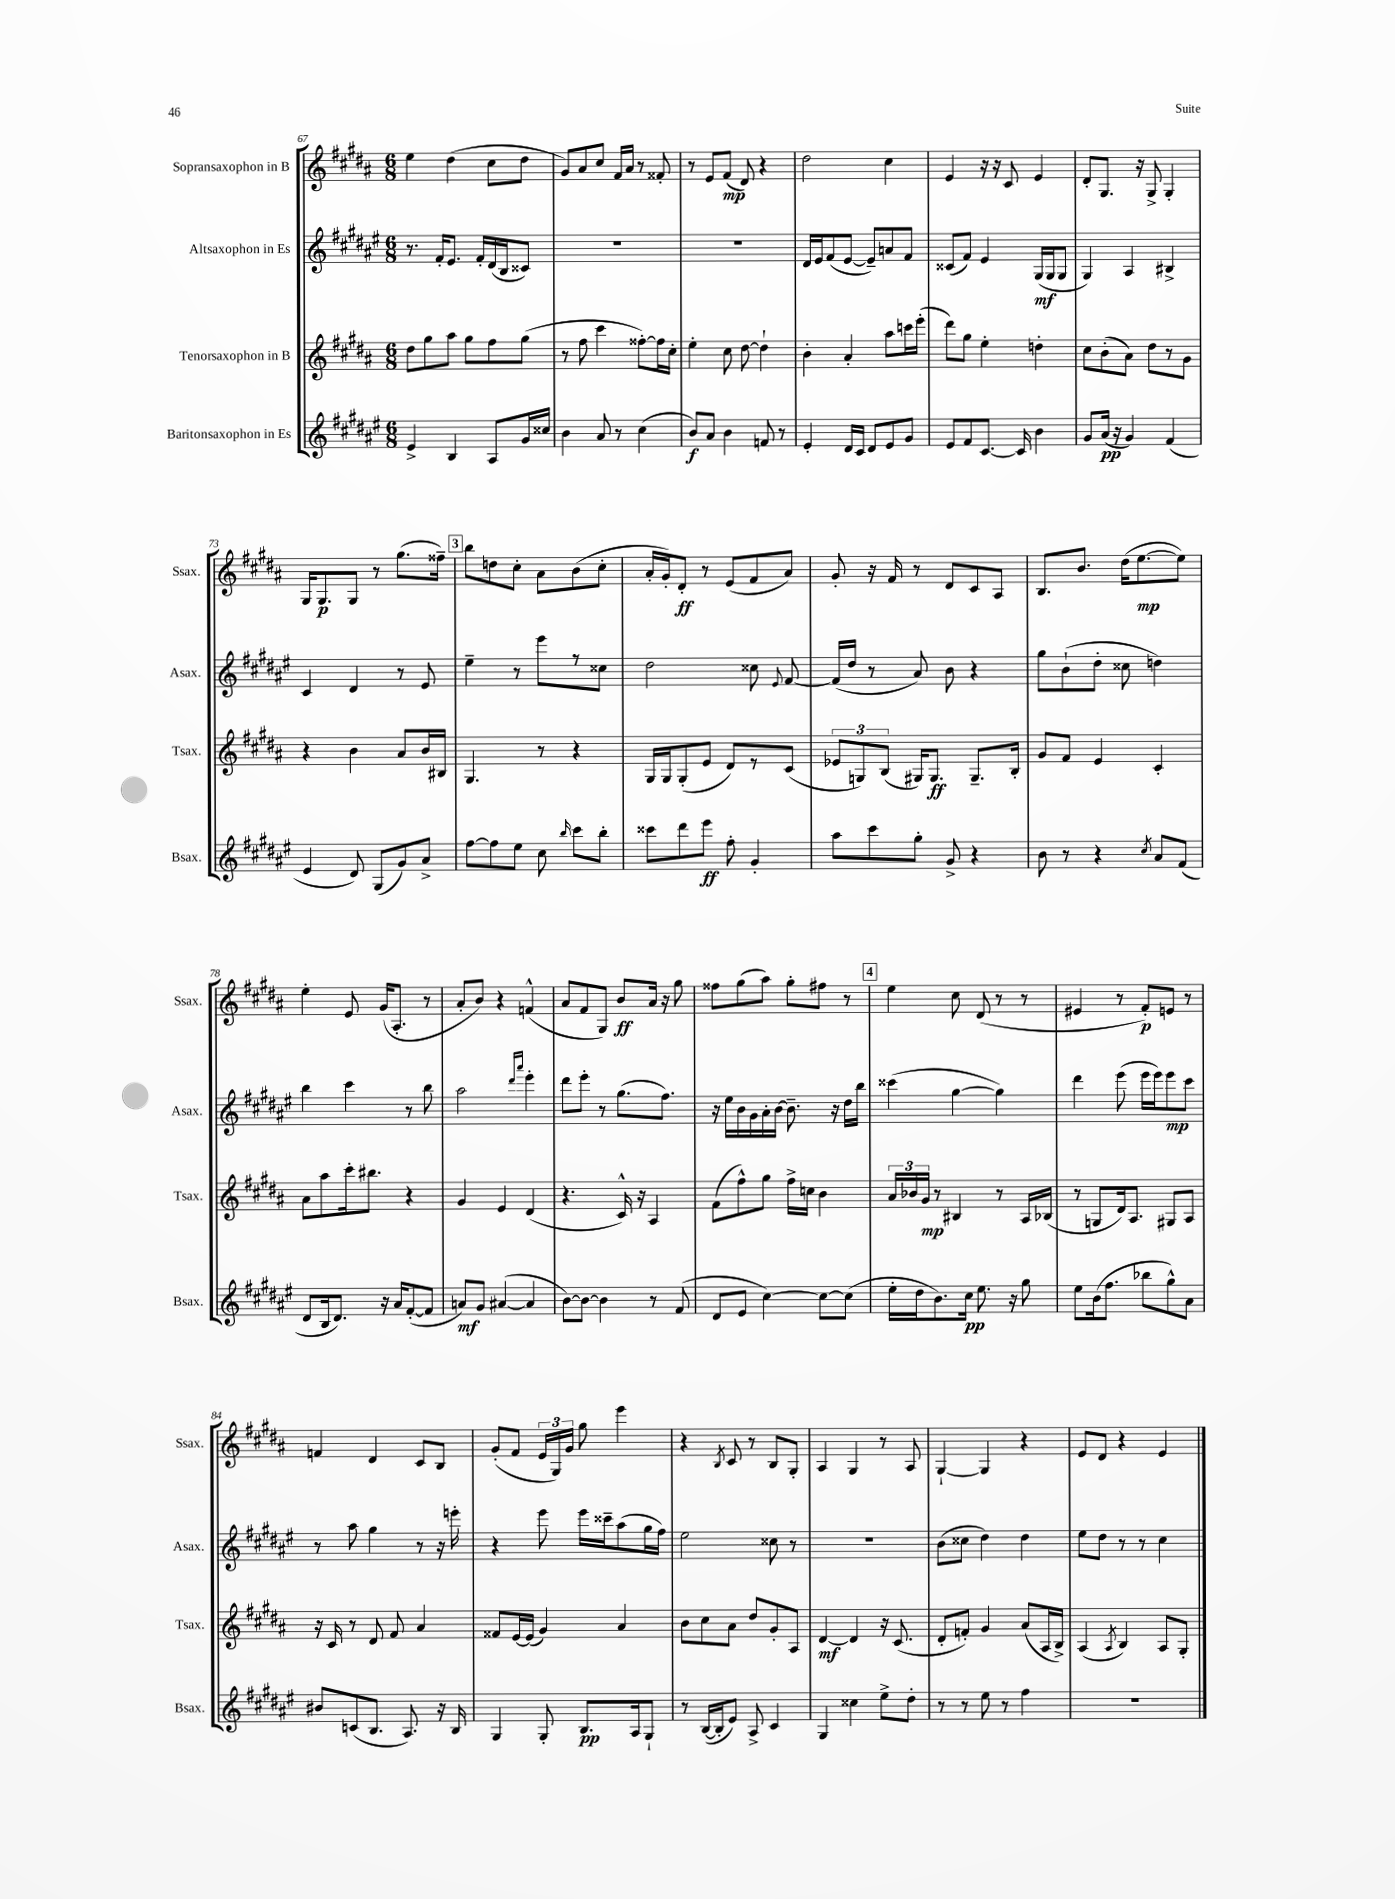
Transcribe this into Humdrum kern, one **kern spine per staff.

**kern	**dynam	**kern	**dynam	**kern	**dynam	**kern	**dynam
*part4	*part4	*part3	*part3	*part2	*part2	*part1	*part1
*staff4	*staff4	*staff3	*staff3	*staff2	*staff2	*staff1	*staff1
*I"Baritonsaxophon in Es	*	*I"Tenorsaxophon in B	*	*I"Altsaxophon in Es	*	*I"Sopransaxophon in B	*
*I'Bsax.	*	*I'Tsax.	*	*I'Asax.	*	*I'Ssax.	*
*clefG2	*	*clefG2	*	*clefG2	*	*clefG2	*
*k[f#c#g#d#a#e#]	*	*k[f#c#g#d#a#]	*	*k[f#c#g#d#a#e#]	*	*k[f#c#g#d#a#]	*
*M6/8	*	*M6/8	*	*M6/8	*	*M6/8	*
=67	=67	=67	=67	=67	=67	=67	=67
4e#^/	.	8dd#\L	.	8.r	.	4ee\	.
.	.	8gg#\	.	.	.	.	.
.	.	.	.	16f#'/KL	.	.	.
4B/	.	8aa#\J	.	8.e#/J	.	(4dd#\	.
.	.	8gg#\L	.	.	.	.	.
.	.	.	.	16f#'/LL	.	.	.
8A#/L	.	8ff#\	.	(16d#/	.	8cc#\L	.
.	.	.	.	16B/J	.	.	.
16g#/L	.	(8gg#\J	.	8c##X/J)	.	8dd#\J	.
16cc##X/JJ	.	.	.	.	.	.	.
=68	=68	=68	=68	=68	=68	=68	=68
4b\	.	8r	.	2.r	.	8g#/L)	.
.	.	8ff#\	.	.	.	8a#/	.
8a#/	.	4ccc#\	.	.	.	8cc#/J	.
8r	.	.	.	.	.	16f#/LL	.
.	.	.	.	.	.	16a#/JJ	.
(4cc#\	.	[8ff##X'\L)	.	.	.	8r	.
.	.	16ff##\L]	.	.	.	8f##X'/	.
.	.	16cc#'\JJ	.	.	.	.	.
=69	=69	=69	=69	=69	=69	=69	=69
8b/L)	f	4ee'\	.	2.r	.	8r	.
8a#/J	.	.	.	.	.	8e/L	.
4b\	.	8cc#\	.	.	.	(8f#/J	mp
.	.	[8dd#\	.	.	.	8d#/)	.
8fn/	.	4dd#`\]	.	.	.	4r	.
8r	.	.	.	.	.	.	.
=70	=70	=70	=70	=70	=70	=70	=70
4e#'/	.	4b'\	.	16d#/LL	.	2dd#\	.
.	.	.	.	16e#/J	.	.	.
.	.	.	.	(8f#/	.	.	.
16d#/LL	.	4a#'/	.	[8e#/J	.	.	.
16c#/JJ	.	.	.	.	.	.	.
8d#/L	.	.	.	8e#~/L])	.	.	.
8e#/	.	8aa#\L	.	8an/	.	4cc#\	.
8g#/J	.	16cccn\L	.	8f#/J	.	.	.
.	.	(16eee'\JJ	.	.	.	.	.
=71	=71	=71	=71	=71	=71	=71	=71
8e#/L	.	8ddd#\L)	.	(8c##X/L	.	4e/	.
8f#/	.	8gg#\J	.	8f#/J)	.	.	.
[8.c#/J	.	4ee'\	.	4e#/	.	16r	.
.	.	.	.	.	.	16r	.
.	.	.	.	.	.	8c#/	.
16c#/]	.	.	.	.	.	.	.
4b\	.	4ddn'\	.	(16G#/LL	mf	4e/	.
.	.	.	.	16G#/J	.	.	.
.	.	.	.	8G#/J	.	.	.
=72	=72	=72	=72	=72	=72	=72	=72
8g#/L	.	8cc#\L	.	4G#/)	.	8d#'/L	.
(16a#/Jk	pp	(8b'\	.	.	.	8.G#/J	.
16r	.	.	.	.	.	.	.
4g#/)	.	8a#\J)	.	4A#/	.	.	.
.	.	.	.	.	.	16r	.
.	.	8dd#\L	.	.	.	8G#^/	.
(4f#/	.	8r	.	4B#X^/	.	4G#'/	.
.	.	8g#\J	.	.	.	.	.
!!LO:LB:g=z
=73	=73	=73	=73	=73	=73	=73	=73
4e#/	.	4r	.	4c#/	.	16G#/KL	.
.	.	.	.	.	.	8.G#/	p
8d#/)	.	4b\	.	4d#/	.	8G#/J	.
(8G#/L	.	.	.	.	.	8r	.
8g#/)	.	8a#/L	.	8r	.	(8.gg#\L	.
8a#^/J	.	16b/L	.	8e#/	.	.	.
.	.	16B#X/JJ	.	.	.	16ff##X~\Jk)	.
!!LO:REH:place=s1:t=3
=74	=74	=74	=74	=74	=74	=74	=74
[8ff#\L	.	4.G#/	.	4ee#~\	.	8bb\L	.
8ff#\]	.	.	.	.	.	8ddn\	.
8ee#\J	.	.	.	8r	.	8cc#'\J	.
8cc#\	.	8r	.	8eee#\L	.	8a#\L	.
16qqbb/	.	.	.	.	.	.	.
8ccc#\L	.	4r	.	8r	.	(8b\	.
8bb'\J	.	.	.	8cc##X\J	.	8cc#'\J	.
=75	=75	=75	=75	=75	=75	=75	=75
8ccc##X\L	.	16G#/LL	.	2dd#\	.	16a#'/LL	.
.	.	16G#/J	.	.	.	16g#'/J)	.
8ddd#\	.	(8G#'/	.	.	.	8d#'/J	ff
8eee#\J	ff	8e/J	.	.	.	8r	.
8ff#'\	.	8d#/L)	.	.	.	(8e/L	.
4g#'/	.	8r	.	8cc##X\	.	8f#/	.
.	.	.	.	8qqe#/	.	.	.
.	.	(8c#/J	.	[8f#/	.	8a#/J)	.
=76	=76	=76	=76	=76	=76	=76	=76
8aa#\L	.	12e-X/L	.	(16f#/LL]	.	8g#'/	.
.	.	.	.	16dd#/JJ	.	.	.
.	.	12Gn/)	.	.	.	.	.
8ccc#\	.	.	.	8r	.	16r	.
.	.	(12B/J	.	.	.	.	.
.	.	.	.	.	.	16f#/	.
8gg#'\J	.	16G#X/KL)	.	8a#/)	.	8r	.
.	.	8.G#/J	ff	.	.	.	.
8g#^/	.	.	.	8b\	.	8d#/L	.
4r	.	8.G#~/L	.	4r	.	8c#/	.
.	.	.	.	.	.	8A#/J	.
.	.	16B'/Jk	.	.	.	.	.
=77	=77	=77	=77	=77	=77	=77	=77
8b\	.	8g#/L	.	8gg#\L	.	8.B/L	.
8r	.	8f#/J	.	(8b`\	.	.	.
.	.	.	.	.	.	8.b/J	.
4r	.	4e/	.	8dd#'\J	.	.	.
.	.	.	.	8cc##X\	.	(16dd#\KL	.
.	.	.	.	.	.	[8.ee\	mp
8qcc#/	.	.	.	.	.	.	.
8a#/L	.	4c#'/	.	4ddn\)	.	.	.
(8f#/J	.	.	.	.	.	8ee\J])	.
!!LO:LB:g=z
=78	=78	=78	=78	=78	=78	=78	=78
8d#/L	.	8a#\L	.	4bb\	.	4ee'\	.
16B/k	.	8aa#\	.	.	.	.	.
8.d#/J)	.	.	.	.	.	.	.
.	.	16ccc#'\k	.	4ccc#\	.	8e/	.
.	.	8.bb#X\J	.	.	.	.	.
16r	.	.	.	.	.	(16g#/KL	.
16a#/KL	.	.	.	.	.	8.A#'/J	.
([8f#'/	.	4r	.	8r	.	.	.
8f#/J]	.	.	.	8bb\	.	8r	.
=79	=79	=79	=79	=79	=79	=79	=79
8an/L)	mf	4g#/	.	2aa#\	.	8a#'/L	.
8g#/J	.	.	.	.	.	8b/J)	.
([4a#X/	.	4e/	.	.	.	4r	.
.	.	.	.	16qqddd#/LL	.	.	.
.	.	.	.	16qqaaa#/JJ	.	.	.
4a#/]	.	(4d#/	.	4eee#'\	.	(4fn^^/	.
=80	=80	=80	=80	=80	=80	=80	=80
[8b\L)	.	4.r	.	8ddd#\L	.	8a#/L	.
8b\J_	.	.	.	8eee#'\J	.	8f#/	.
4b\]	.	.	.	8r	.	8G#/J)	.
.	.	16c#^^/)	.	(8.gg#\L	.	8b/L	ff
.	.	16r	.	.	.	.	.
8r	.	4A#/	.	.	.	16a#/Jk	.
.	.	.	.	8.ff#\J)	.	16r	.
(8f#/	.	.	.	.	.	8gg#\	.
=81	=81	=81	=81	=81	=81	=81	=81
8d#/L	.	(8f#\L	.	16r	.	8ff##X\L	.
.	.	.	.	16ee#\LL	.	.	.
8e#/J	.	8ff#^^\)	.	16b\	.	(8gg#\	.
.	.	.	.	16g#\	.	.	.
[4cc#\)	.	8gg#\J	.	16a#'\	.	8aa#\J)	.
.	.	.	.	[16b\JJ	.	.	.
.	.	16ff#^\LL	.	8.b~\]	.	8gg#'\L	.
.	.	16ccn\JJ	.	.	.	.	.
8cc#\L_	.	4b\	.	.	.	8ff#X\J	.
.	.	.	.	16r	.	.	.
(8cc#\J]	.	.	.	16dd#\LL	.	8r	.
.	.	.	.	16bb\JJ	.	.	.
!!LO:REH:place=s1:t=4
=82	=82	=82	=82	=82	=82	=82	=82
16ee#'\LL	.	24a#/LL	.	(4ccc##X\	.	4ee\	.
.	.	24b-X/	.	.	.	.	.
16dd#\J	.	.	.	.	.	.	.
.	.	24g#/JJ	mp	.	.	.	.
8.b\)	.	8r	.	.	.	.	.
.	.	4B#X/	.	[4gg#\	.	8cc#\	.
16cc#\Jk	pp	.	.	.	.	.	.
8.ee#\	.	.	.	.	.	(8d#/	.
.	.	8r	.	4gg#\])	.	8r	.
16r	.	.	.	.	.	.	.
8gg#\	.	16A#/LL	.	.	.	8r	.
.	.	(16B-X/JJ	.	.	.	.	.
=83	=83	=83	=83	=83	=83	=83	=83
8ee#\L	.	8r	.	4ddd#\	.	4e#X/	.
(16b\k	.	8Gn/L	.	.	.	.	.
8.ff#\J	.	.	.	.	.	.	.
.	.	16d#/k)	.	(8eee#\	.	8r	.
.	.	8.A#/J	.	.	.	.	.
8bb-X\L	.	.	.	16eee#\LL	.	8f#'/L)	p
.	.	.	.	16eee#\J)	.	.	.
8gg#^^\)	.	8G#X/L	.	8eee#\	mp	8en/J	.
8a#\J	.	8A#/J	.	8ccc#\J	.	8r	.
!!LO:LB:g=z
=84	=84	=84	=84	=84	=84	=84	=84
8b#X/L	.	16r	.	8r	.	4fn/	.
.	.	16c#/	.	.	.	.	.
(8cn/	.	8r	.	8aa#\	.	.	.
8.B/J	.	8d#/	.	4gg#\	.	4d#/	.
.	.	8f#/	.	.	.	.	.
8.A#/)	.	.	.	.	.	.	.
.	.	4a#/	.	8r	.	8c#/L	.
16r	.	.	.	16r	.	8B/J	.
16B/	.	.	.	16eeen'\	.	.	.
=85	=85	=85	=85	=85	=85	=85	=85
4G#/	.	8f##X/L	.	4r	.	(8g#'/L	.
.	.	[16e/L	.	.	.	8f#/J	.
.	.	(16e/JJ]	.	.	.	.	.
8G#'/	.	4g#/)	.	8eee#\	.	24e/LL	.
.	.	.	.	.	.	24G#/)	.
.	.	.	.	.	.	24g#/JJ	.
8.B/L	pp	.	.	16eee#\LL	.	8gg#\	.
.	.	.	.	16ccc##X~\J	.	.	.
.	.	4a#/	.	(8aa#\	.	4eee\	.
16A#/k	.	.	.	.	.	.	.
8G#`/J	.	.	.	16gg#\L	.	.	.
.	.	.	.	16ff#\JJ)	.	.	.
=86	=86	=86	=86	=86	=86	=86	=86
8r	.	8b\L	.	2ee#\	.	4r	.
([16B/LL	.	8cc#\	.	.	.	.	.
16B'/J]	.	.	.	.	.	.	.
.	.	.	.	.	.	8qB/	.
8e#/J)	.	8a#\J	.	.	.	8c#/	.
8A#^/	.	8dd#/L	.	.	.	8r	.
4c#/	.	8g#'/	.	8cc##X\	.	8B/L	.
.	.	8A#/J	.	8r	.	8G#'/J	.
=87	=87	=87	=87	=87	=87	=87	=87
4G#/	.	[4d#/	mf	2.r	.	4A#/	.
4cc##X\	.	4d#/]	.	.	.	4G#/	.
8ee#^\L	.	16r	.	.	.	8r	.
.	.	(8.c#/	.	.	.	.	.
8dd#'\J	.	.	.	.	.	8A#/	.
=88	=88	=88	=88	=88	=88	=88	=88
8r	.	8d#'/L	.	(8b\L	.	[4G#`/	.
8r	.	8fn'/J)	.	8cc##X\J	.	.	.
8ee#\	.	4g#/	.	4dd#\)	.	4G#/]	.
8r	.	.	.	.	.	.	.
4ff#\	.	(8a#/L	.	4dd#\	.	4r	.
.	.	16A#/L	.	.	.	.	.
.	.	16B^/JJ)	.	.	.	.	.
=89	=89	=89	=89	=89	=89	=89	=89
2.r	.	(4A#/	.	8ee#\L	.	8e/L	.
.	.	.	.	8dd#\J	.	8d#/J	.
.	.	8qA#/	.	.	.	.	.
.	.	4B/)	.	8r	.	4r	.
.	.	.	.	8r	.	.	.
.	.	8A#/L	.	4cc#\	.	4e/	.
.	.	8G#'/J	.	.	.	.	.
==	==	==	==	==	==	==	==
*-	*-	*-	*-	*-	*-	*-	*-
